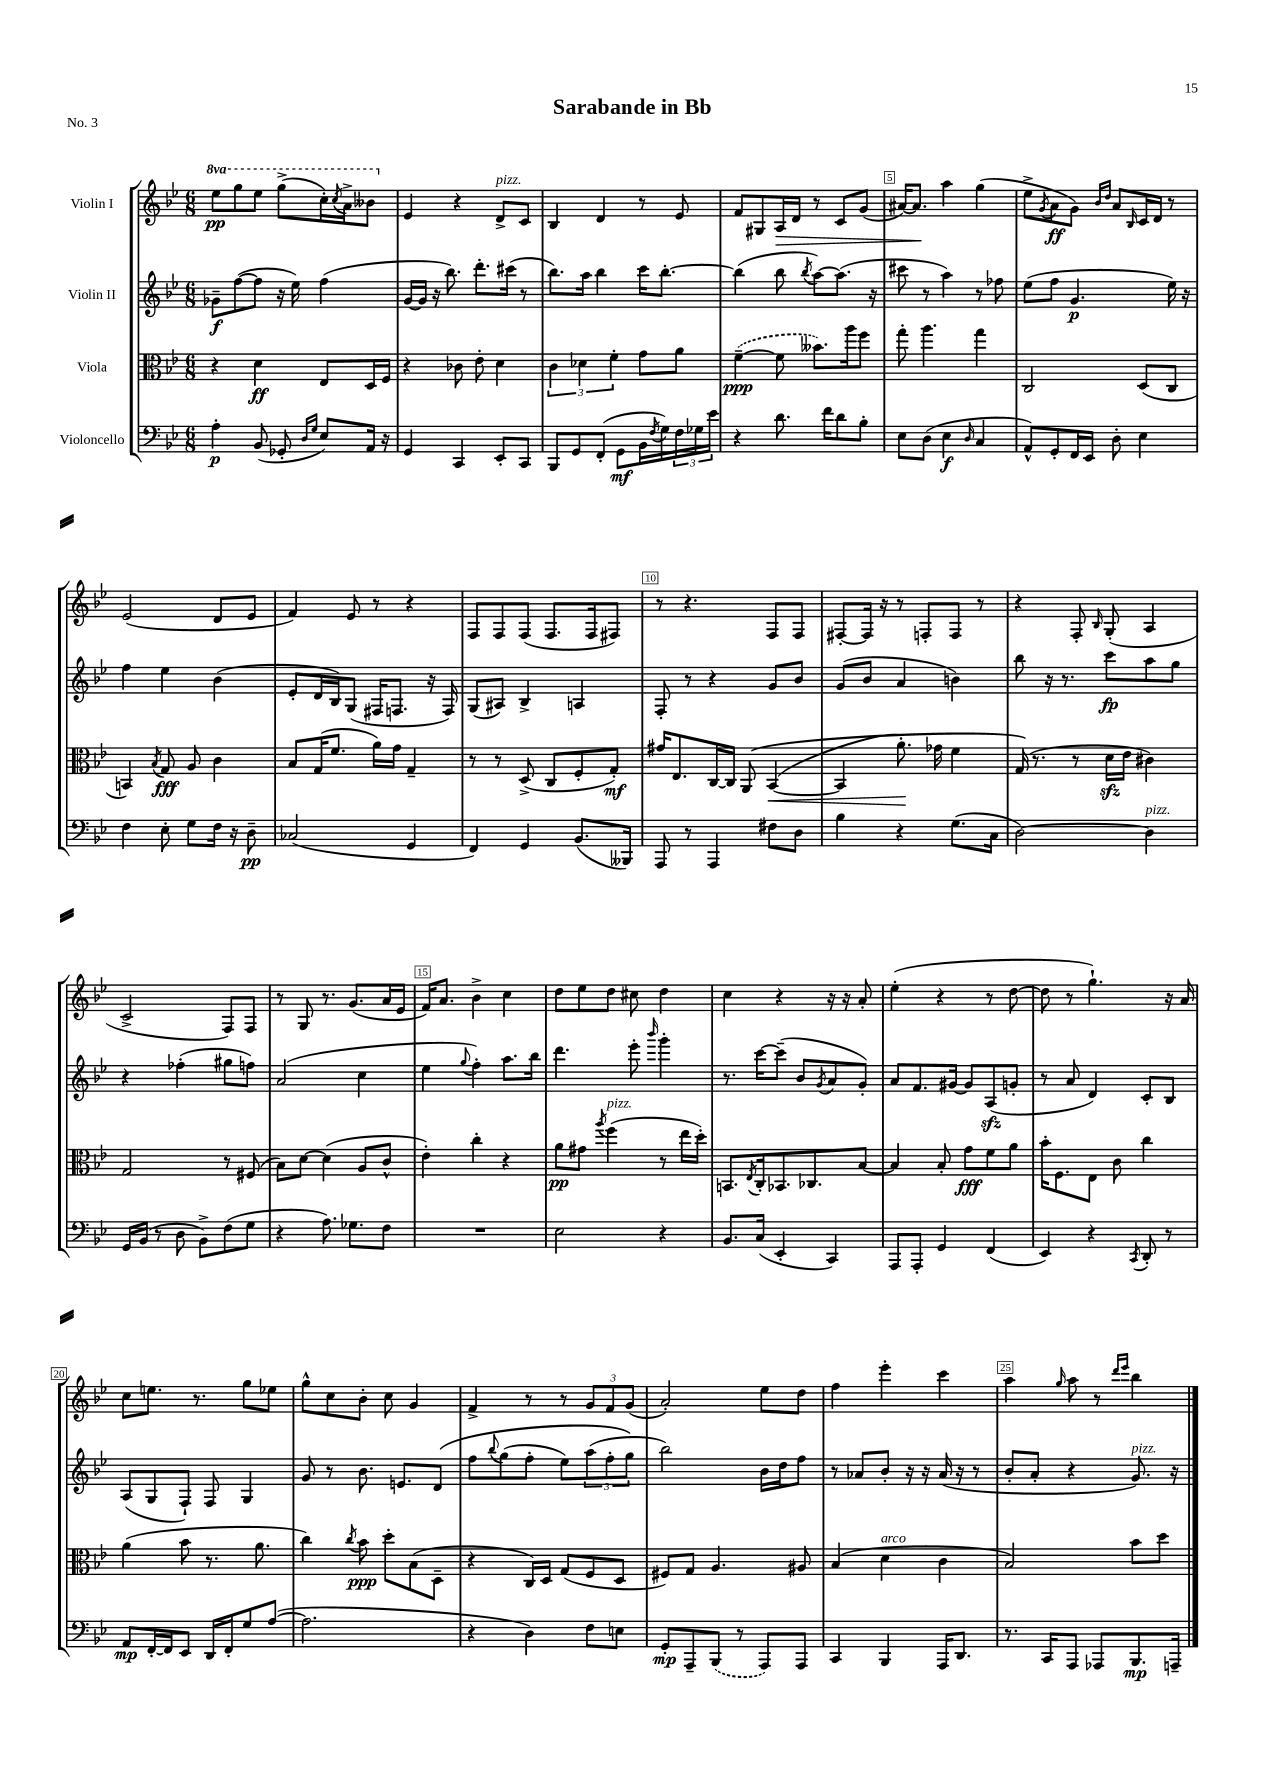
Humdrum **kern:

**kern	**kern	**kern	**kern
*staff4	*staff3	*staff2	*staff1
*clefF4	*clefC3	*clefG2	*clefG2
*k[b-e-]	*k[b-e-]	*k[b-e-]	*k[b-e-]
*M6/8	*M6/8	*M6/8	*M6/8
4A'	4r	8g-~	8eee-
.	.	([8ff	8ggg
(8BB-	4d	8ff]	8eee-
8GG-'	.	16r	(8ggg^
.	.	16ee-)	.
16qqD	.	.	.
16qqG	.	.	.
8E-)	8E-	(4ff	16ccc')
.	.	.	8qccc
.	.	.	16aa^
16AA	16D	.	8bb--
16r	16F	.	.
=	=	=	=
4GG	4r	[16g	4e-
.	.	16g]	.
.	.	16r	.
.	.	8.bb-)	.
4CC	8c-	.	4r
.	8e-'	8.ddd'	.
8EE-'	4d	.	8d^
.	.	(16ccc#	.
8CC	.	8r	8c
=	=	=	=
8BBB-	6c	8.bb-)	4B-
8GG	.	.	.
.	6d-	.	.
.	.	16aa	.
(8FF'	.	4bb-	4d
.	6f'	.	.
8GG	.	.	.
16BB-	8g	16ccc	8r
8qF	.	.	.
16G)	.	[8.bb-'	.
24F	8a	.	8e-
24G-	.	.	.
24e-	.	.	.
=	=	=	=
4r	([4f~	(4bb-]	8f
.	.	.	8G#
8.d	8f]	8bb-	16A
.	.	.	16d
.	.	8qbb-	.
.	8.b--)	[8aa)	8r
16f	.	.	.
8d	.	(8.aa]	8c
.	16aa	.	.
8B-'	8ff	.	(8g
.	.	16r	.
=	=	=	=
8E-	8gg'	8ccc#	[16a#)
.	.	.	8.a#]
(8D	4.aa	8r	.
4E-	.	4aa)	4aa
16qqD	.	.	.
4C	4gg	8r	(4gg
.	.	8ff-	.
=	=	=	=
8AA^^)	2C	(8ee-	8ee-^
.	.	.	8qg
8GG'	.	8ff	8a
16FF	.	4.g	8g)
16EE-	.	.	.
.	.	.	16qqb-
.	.	.	16qqdd
8D'	.	.	8a
.	.	.	16qqB-
4E-	(8D	.	16c
.	.	.	16d
.	8C	16ee-)	8r
.	.	16r	.
=	=	=	=
4F	4BB)	4ff	(2e-
.	8qB-	.	.
8E-'	8G	4ee-	.
8G	8A	.	.
16F	4c	(4b-	8d
16r	.	.	.
8D~	.	.	8e-
=	=	=	=
(2C-	8B-	8e-'	4f)
.	(16G	16d	.
.	8.f	16B-)	.
.	.	(8G	8e-
.	16a)	16F#	8r
.	16g	8.F	.
4GG	4G~	.	4r
.	.	16r	.
.	.	16F)	.
=	=	=	=
4FF)	8r	(8G	8F
.	8r	8A#)	8F
4GG	(8D^	4B-^	(8F
.	8C	.	8.F
(8.BB-	8F'	4A	.
.	.	.	16F
.	8G')	.	8F#)
16BBB--)	.	.	.
=	=	=	=
8AAA	16g#	8F'	8r
.	8.E-	.	.
8r	.	8r	4.r
4AAA	[16C	4r	.
.	16C]	.	.
.	&(8AA	.	.
8F#	([4BB-	8g	8F
8D	.	8b-	8F
=	=	=	=
4B-	4BB-]	(8g	[8F#'
.	.	8b-	16F#]
.	.	.	16r
4r	8.a')	4a	8r
.	.	.	8F'
.	16g-	.	.
(8.G	4f	4b)	8F
.	.	.	8r
16C	.	.	.
=	=	=	=
[2D)	(16G&)	8bb-	4r
.	8.r	.	.
.	.	16r	.
.	.	8.r	.
.	8r	.	8F'
.	.	.	16qqB-
.	16d	8ccc	(8G'
.	16e-	.	.
4D]	4c#)	8aa	4A
.	.	8gg	.
=	=	=	=
16GG	2G	4r	2c^
(16BB-	.	.	.
8r	.	.	.
8D	.	(4ff-'	.
8BB-^)	.	.	.
(8F	8r	8gg#	8F)
8G	(8F#	8ff)	8F
=	=	=	=
4r	8B-)	(2a	8r
.	[8d	.	8G
8.A)	(4d]	.	8.r
8.G-	.	.	(8.g
.	8A	4cc	.
8F	8c^^	.	16a
.	.	.	16e-
=	=	=	=
2.r	4e-')	4ee-	16f)
.	.	.	8.a
.	.	8qqgg	.
.	4cc'	4ff')	4b-^
.	4r	8.aa	4cc
.	.	16bb-	.
=	=	=	=
2E-	8a	4.ddd	8dd
.	8g#	.	8ee-
.	8qaa	.	.
.	(4ff	.	8dd
.	.	8eee-'	8cc#
.	.	16qqbbb-	.
4r	8r	4ggg'	4dd
.	16ee-	.	.
.	16dd')	.	.
=	=	=	=
8.BB-	8.BB	8.r	4cc
.	8qE-	.	.
(16C	16C'	[16ccc	.
4EE-'	8.BB-	(8ccc~]	4r
.	.	8b-	.
.	8.C-	.	.
.	.	8qg	.
4CC)	.	8a	16r
.	.	.	16r
.	[8B-	8g')	8a'
=	=	=	=
8AAA	4B-]	8a	(4ee-'
8AAA'	.	8.f	.
4GG	8B-'	.	4r
.	.	[16g#	.
.	8g	8g#]	.
(4FF	8f	(8A	8r
.	8a	8g'	[8dd
=	=	=	=
4EE-)	16b-'	8r	8dd]
.	8.F	.	.
.	.	8a	8r
4r	8E-	4d)	4.gg`)
.	8c	.	.
8qCC	.	.	.
8DD'	4cc	8c'	.
8r	.	8B-	16r
.	.	.	16a
=	=	=	=
8AA	(4a	(8A	8cc
[16FF'	.	8G	8.ee
16FF]	.	.	.
8EE-	8b-	8F`)	.
.	.	.	8.r
16DD	8.r	8F	.
16FF'	.	.	.
8G	.	4G	8gg
.	8.a	.	.
([8A	.	.	8ee-
=	=	=	=
2.A]	4cc)	8g	8gg^^
.	.	8r	8cc
.	8qcc	.	.
.	8b-	8.b-	8b-'
.	8dd'	.	8cc
.	.	8.e	.
.	(8B-	.	4g
.	8D~	&(8d	.
=	=	=	=
4r	4r	8ff	4f^
.	.	8qqbb-	.
.	.	(8gg	.
4D)	16C)	8ff'	8r
.	16D	.	.
.	(8G	8ee-)	8r
8F	8F	(12aa	12g
.	.	12ff'	12f
8E	8D	.	.
.	.	12gg&)	(12g
=	=	=	=
8GG'	8F#)	2bb-)	2a')
8AAA~	8G	.	.
(8BBB-	4.A	.	.
8r	.	.	.
8AAA)	.	16b-	8ee-
.	.	16dd	.
8AAA	8A#	8ff	8dd
=	=	=	=
4CC	(4B-	8r	4ff
.	.	8a-	.
4BBB-	4d	8b-'	4eee-'
.	.	16r	.
.	.	16r	.
16AAA	4c	(16a-	4ccc
8.DD	.	16r	.
.	.	8r	.
=	=	=	=
8.r	2B-)	8b-'	4aa
.	.	8a'	.
16CC	.	.	.
.	.	.	16qqgg
8AAA	.	4r	8aa
8AAA-	.	.	8r
.	.	.	16qqddd
.	.	.	16qqeee-
8.BBB-	8b-	8.g)	4bb-
.	8dd	.	.
16AAA~	.	16r	.
==	==	==	==
*-	*-	*-	*-
